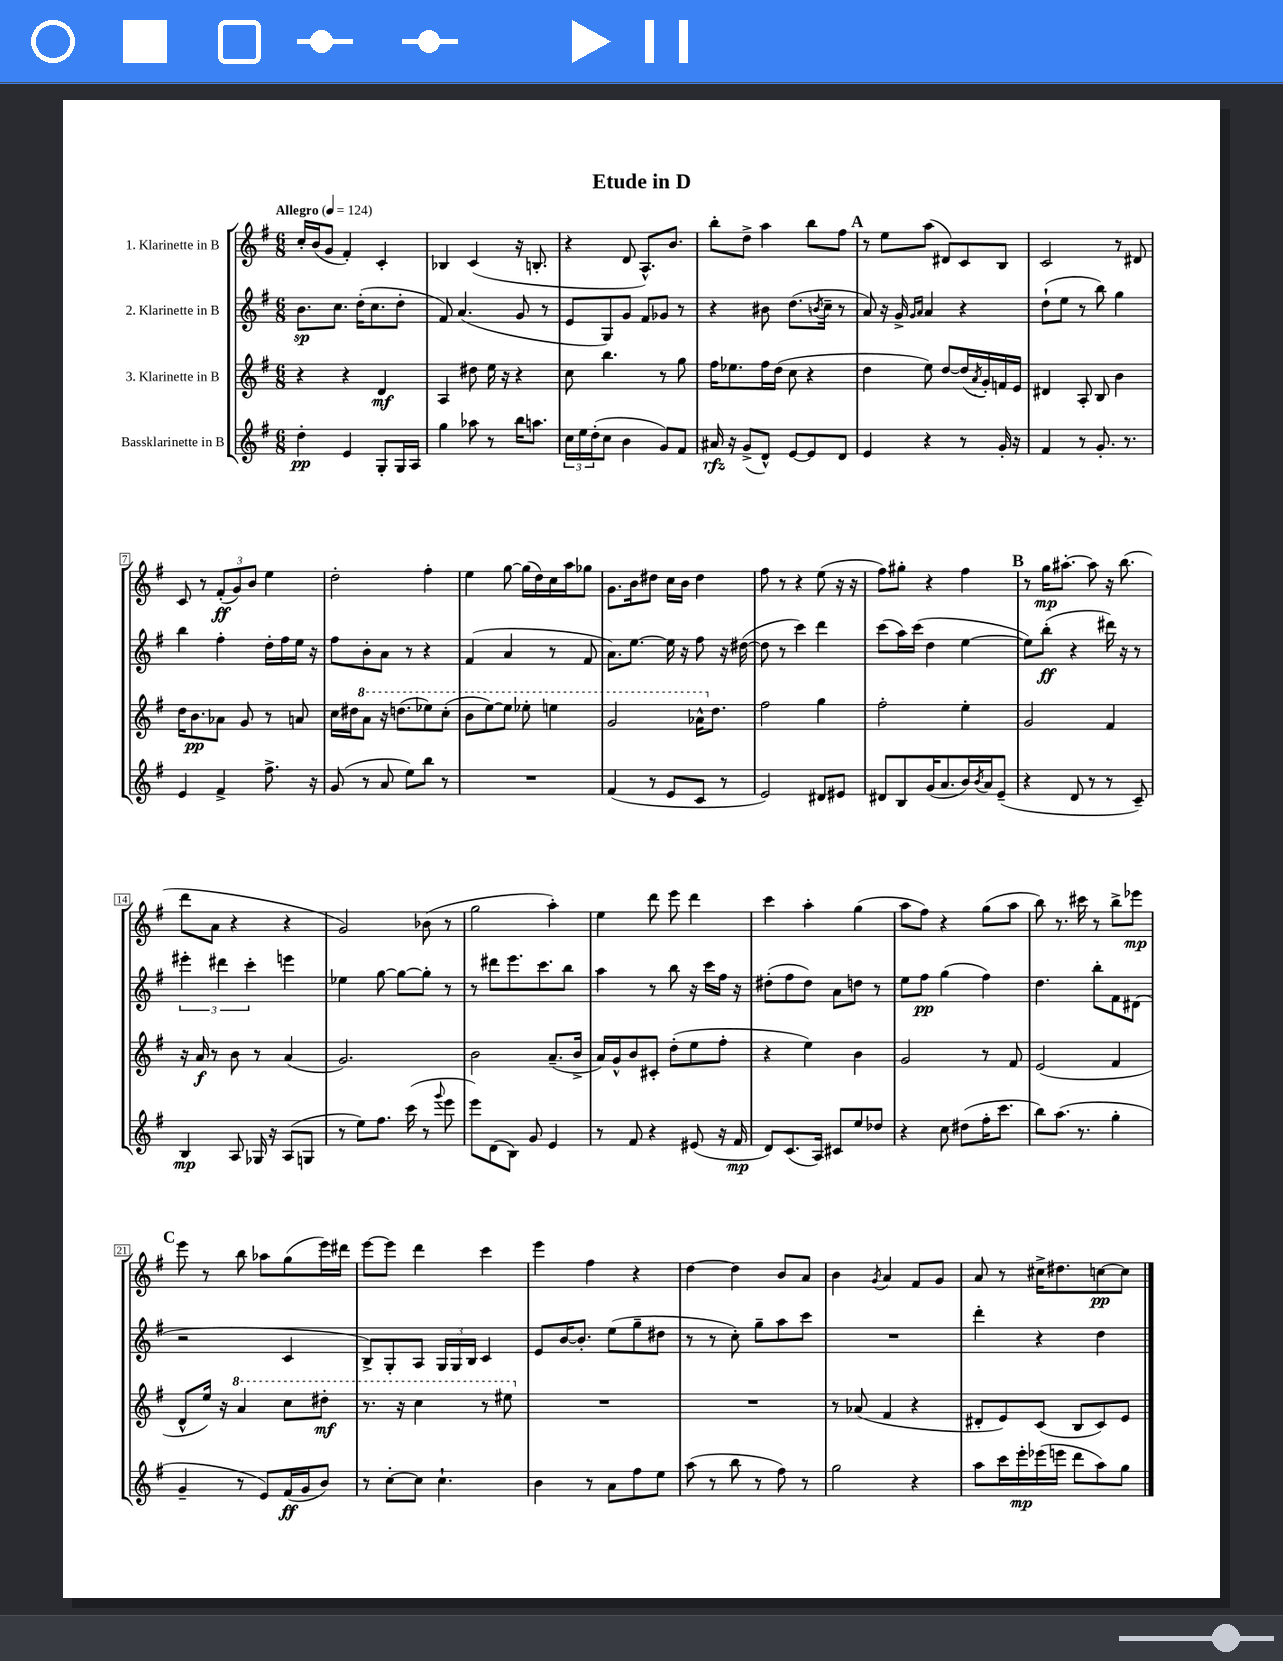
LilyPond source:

\header { title = "Etude in D" }
<<
\new StaffGroup <<
\new Staff = "s0" \with { instrumentName = "1. Klarinette in B" } {
    \clef treble \key g \major \numericTimeSignature \time 6/8 \tempo "Allegro" 4 = 124
    c''16-. b'16( g'8 fis'4-.) c'4-. |
    bes4 c'4( r16 b8.-. |
    r4 d'8 a8.-^) b'8. |
    b''8-. d''8-> a''4 b''8 fis''8 |
    \mark \markup { \bold "A" } r8 e''8 a''8( dis'8) c'8 b8 |
    c'2 r8 dis'8 |
    c'8 r8 \tuplet 3/2 { fis'8-.\ff( g'8) b'8 } e''4 |
    d''2-. fis''4-. |
    e''4 g''8~ g''16( d''16) c''16 a''16 ges''8 |
    g'8. b'16 dis''8 c''16 b'16 dis''4 |
    fis''8 r8 r4 e''8( r16 r16 |
    fis''8) gis''8-. r4 fis''4 |
    \mark \markup { \bold "B" } r8 g''16\mp ais''8.~-. ais''8 r16 b''8.( |
    d'''8 a'8 r4 r4 |
    g'2) bes'8( r8 |
    g''2 a''4-.) |
    e''4 d'''8 e'''8 d'''4 |
    c'''4 a''4-. g''4( |
    a''8 fis''8) r4 g''8( a''8 |
    b''8) r8. cis'''16 r8 b''8-> ees'''8\mp |
    \mark \markup { \bold "C" } e'''8 r8 b''8 aes''8 g''8( e'''16) dis'''16 |
    e'''8~ e'''8 d'''4 c'''4 |
    e'''4 fis''4 r4 |
    d''4~ d''4 b'8 a'8 |
    b'4 \acciaccatura { g'8 } a'4 fis'8 g'8 |
    a'8 r8 cis''16-> dis''8. c''8~\pp c''8 \bar "|." |
}
\new Staff = "s1" \with { instrumentName = "2. Klarinette in B" } {
    \clef treble \key g \major \numericTimeSignature \time 6/8
    b'8.\sp c''8. d''16-.( c''8. d''8-. |
    fis'8) a'4.( g'8 r8 |
    e'8 g8) g'8 fis'8 ges'8 r8 |
    r4 bis'8 d''8.( \acciaccatura { b'8 } c''16-- r8 |
    \mark \markup { \bold "A" } a'8) r16 g'16-> \grace { g'16 a'16 } a'4 r4 |
    d''8-!( e''8 r8 b''8) g''4 |
    b''4 fis''4-. d''16-. fis''16 e''16 r16 |
    fis''8 b'8-. a'8 r8 r4 |
    fis'4( a'4 r8 fis'8 |
    a'8.) e''8.~ e''16 r16 fis''8 r16 dis''16~( |
    dis''8 r8 c'''4) d'''4 |
    c'''8( a''16) c'''16( d''4 e''4~ |
    \mark \markup { \bold "B" } e''8) b''8-.\ff( r4 dis'''16) r16 r8 |
    \tuplet 3/2 { eis'''4-. dis'''4 c'''4-. } e'''4 |
    ees''4 g''8~ g''8~ g''8-. r8 |
    r8 dis'''8 e'''8. c'''8. b''8 |
    a''4 r8 b''8 r16 c'''16 fis''16 r16 |
    dis''8-.( fis''8 dis''8) a'8 d''8 r8 |
    e''8 fis''8\pp g''4( fis''4) |
    d''4. b''8-. fis'8 dis'8( |
    \mark \markup { \bold "C" } r2 c'4 |
    b8->) g8-. a8 \tuplet 3/2 { g16 g16 b16 } c'4 |
    e'8 b'16~ b'8.-. e''8( g''8-- dis''8 |
    r8 r8 c''8-.) g''8-- a''8 c'''8 |
    R2. |
    d'''4-. r4 d''4 \bar "|." |
}
\new Staff = "s2" \with { instrumentName = "3. Klarinette in B" } {
    \clef treble \key g \major \numericTimeSignature \time 6/8
    r4 r4 d'4\mf |
    a4 dis''8 e''16 r16 r4 |
    c''8 b''4. r8 g''8 |
    fis''16 ees''8. fis''16 d''16( c''8 r4 |
    \mark \markup { \bold "A" } d''4 e''8) d''8~ d''16( \acciaccatura { a'8 } g'16-.) f'16 e'16 |
    dis'4 a8-. b8 b'4 |
    d''16 b'8.\pp aes'8 g'8 r8 a'8 |
    c''16 dis''16 \ottava #1 a''8 r16 d'''!8.( ees'''8) c'''8-.( |
    b''8 e'''8~) e'''8 ees'''8-. e'''4 |
    g''2 aes''16-^ \ottava #0 d''8. |
    fis''2 g''4 |
    fis''2-. e''4-. |
    \mark \markup { \bold "B" } g'2 fis'4 |
    r16 a'16\f r8 b'8 r8 a'4( |
    g'2.) |
    b'2 a'8.--( b'16-> |
    a'16) g'16-^ b'8 cis'8-. d''8-.( e''8 fis''8-. |
    r4 e''4) b'4 |
    g'2 r8 fis'8 |
    e'2( fis'4 |
    \mark \markup { \bold "C" } d'8-^ e''16) r16 \ottava #1 a''4 c'''8 dis'''8-.\mf |
    r8. r16 c'''4 r8 eis'''8 \ottava #0 |
    R2. |
    R2. |
    r8 aes'8( fis'4 r4 |
    dis'8-. e'8) c'8( b8 c'8) e'8 \bar "|." |
}
\new Staff = "s3" \with { instrumentName = "Bassklarinette in B" } {
    \clef treble \key g \major \numericTimeSignature \time 6/8
    d''4-.\pp e'4 g8-. g16 a16 |
    g''4 aes''8 r8 b''16 a''8. |
    \tuplet 3/2 { c''16 e''16 d''16-.( } c''8 b'4 g'8) fis'8 |
    ais'16\rfz r16 g'8->( d'8-^) e'8~ e'8 d'8 |
    \mark \markup { \bold "A" } e'4 r4 r8 g'16-. r16 |
    fis'4 r8 g'8.-. r8. |
    e'4 fis'4-> fis''8.-> r16 |
    g'8( r8 a'8 e''8) b''8 r8 |
    R2. |
    fis'4( r8 e'8 c'8 r8 |
    e'2) dis'8 eis'8 |
    dis'8 b8 g'16( a'8. b'16) \acciaccatura { b'8 } a'16 e'8--( |
    \mark \markup { \bold "B" } r4 d'8 r8 r8 c'8--) |
    b4\mp a8 ges16 r16 a8( g8 |
    r8 e''8) fis''8. c'''16( r8 \appoggiatura { g'''8 } e'''8 |
    e'''8) d'8( b8) g'8 e'4 |
    r8 fis'8 r4 eis'8( r16 fis'16\mp |
    d'8) c'8.( a16) cis'8 e''8 des''8 |
    r4 c''8 dis''8( fis''16-. c'''8. |
    b''8) a''8.( r8. g''4-. |
    \mark \markup { \bold "C" } g'4-- r8 e'8) fis'16\ff( g'16 b'8) |
    r8 c''8~-. c''8 c''4.-! |
    b'4 r8 a'8 fis''8 e''8 |
    a''8( r8 b''8 r8 fis''8) r8 |
    g''2 r4 |
    a''8 c'''16 e'''16-.\mp ees'''16( e'''16 d'''8 a''8) g''8 \bar "|." |
}
>>
>>
\layout { \context { \Score \override BarNumber.stencil = #(make-stencil-boxer 0.1 0.3 ly:text-interface::print) } }
